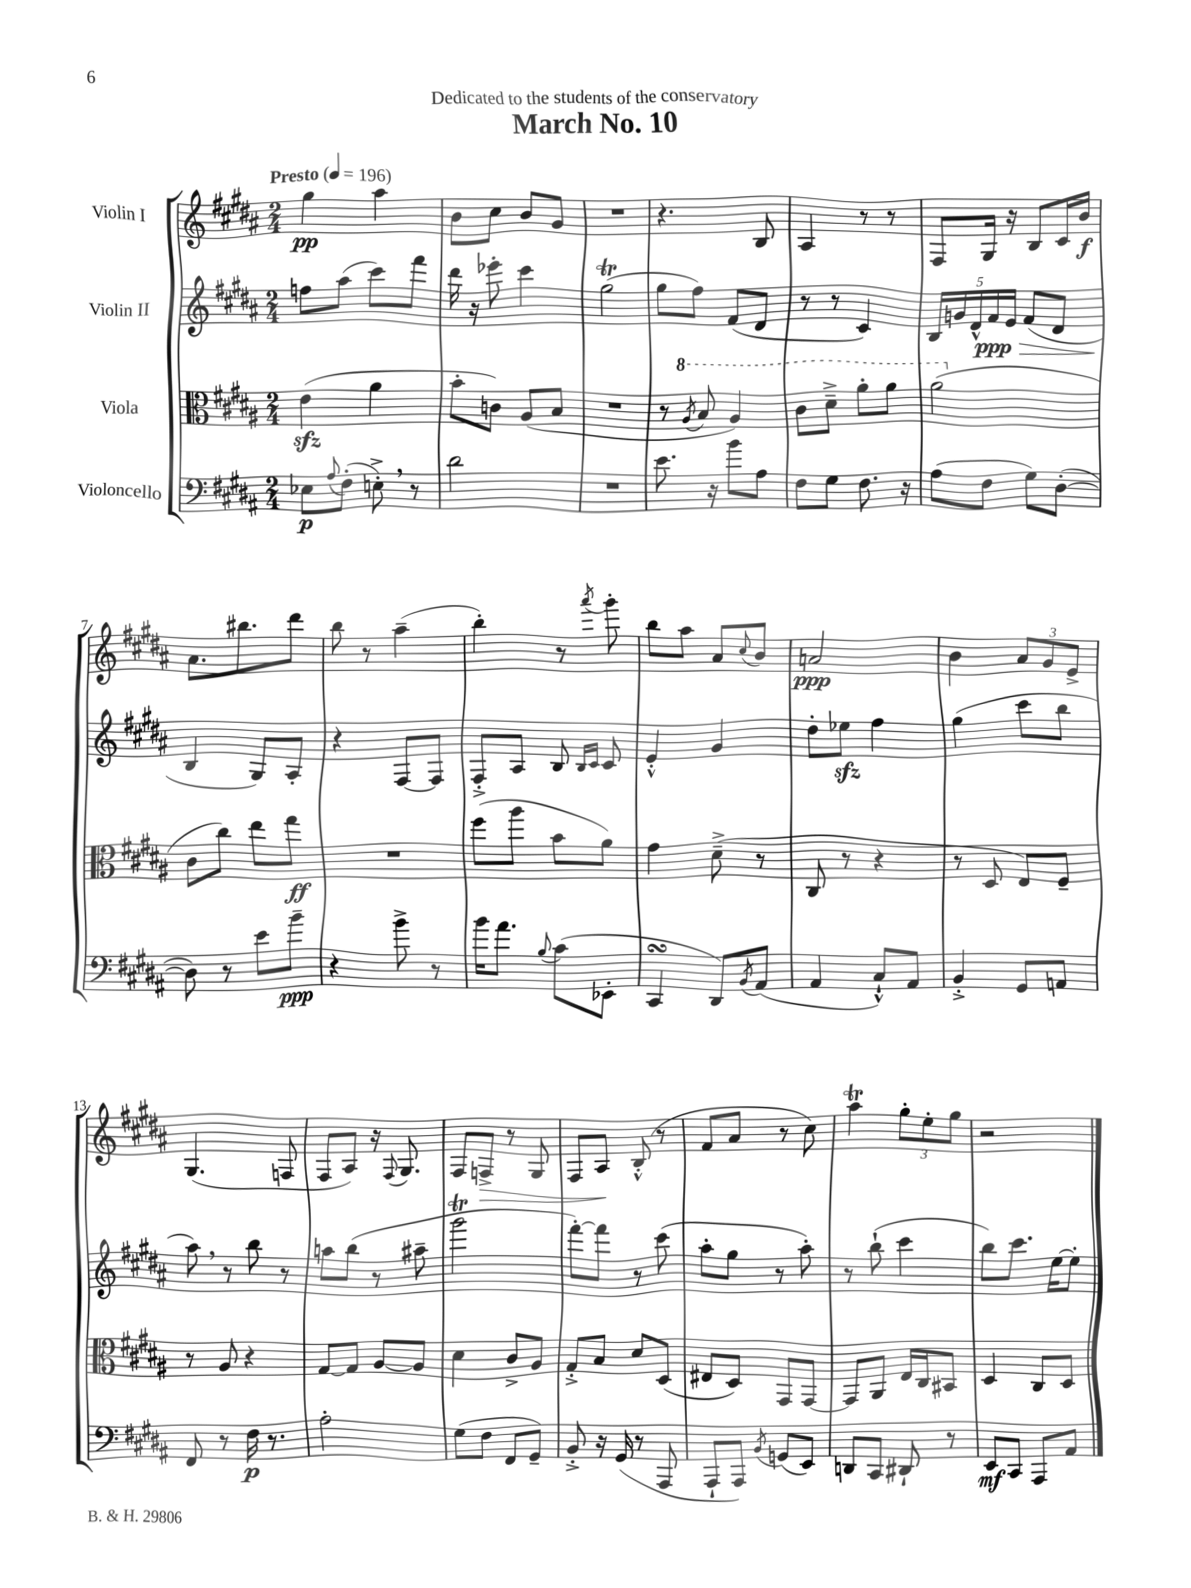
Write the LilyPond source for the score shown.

\header { title = "March No. 10" dedication = "Dedicated to the students of the conservatory" }
<<
\new StaffGroup <<
\new Staff = "s0" \with { instrumentName = "Violin I" } {
    \clef treble \key b \major \numericTimeSignature \time 2/4 \tempo "Presto" 4 = 196
    gis''4\pp ais''4 |
    b'8 cis''8 b'8 gis'8 |
    R2 |
    r4. b8 |
    ais4 r8 r8 |
    fis8 gis16 r16 b8 cis'16 b'16\f |
    ais'8. bis''8. dis'''8 |
    b''8 r8 ais''4--( |
    b''4-.) r8 \acciaccatura { ais'''8 } gis'''8-. |
    b''8 ais''8 ais'8 \appoggiatura { cis''8 } b'8 |
    a'2\ppp |
    b'4 \tuplet 3/2 { ais'8 gis'8 e'8-> } |
    gis4.( f8 |
    fis8 ais8) r16 \appoggiatura { fis8 } gis8. |
    fis8 f8->\> r8 gis8 |
    fis8 ais8\! b8-.-^( r8 |
    fis'8 ais'8 r8 cis''8) |
    ais''4\trill \tuplet 3/2 { gis''8-. e''8-. gis''8 } |
    r2 \bar "|." |
}
\new Staff = "s1" \with { instrumentName = "Violin II" } {
    \clef treble \key b \major \numericTimeSignature \time 2/4
    f''8 ais''8( cis'''8) fis'''8 |
    dis'''16 r16 ees'''8-. cis'''4 |
    gis''2\trill( |
    gis''8 fis''8) fis'8( dis'8 |
    r8 r8 cis'4) |
    \tuplet 5/4 { b16 g'16 dis'16-^ fis'16\ppp\> e'16 } fis'8( dis'8 |
    b4\! gis8) ais8-. |
    r4 fis8~ fis8 |
    fis8-.-> ais8 b8 \grace { b16 cis'16 } cis'8 |
    e'4-.-^ gis'4 |
    dis''8-. ees''8\sfz fis''4 |
    gis''4( cis'''8 b''8 |
    ais''8) \breathe r8 b''8 r8 |
    a''8 b''8( r8 ais''8-- |
    gis'''2\trill |
    fis'''8~-.) fis'''8 r8 cis'''8( |
    ais''8-. gis''8 r8 ais''8-.) |
    r8 b''8-!( cis'''4 |
    b''8) cis'''8. e''16~ e''8-. \bar "|." |
}
\new Staff = "s2" \with { instrumentName = "Viola" } {
    \clef alto \key b \major \numericTimeSignature \time 2/4
    e'4\sfz( ais'4 |
    b'8-. c'8) ais8( b8 |
    R2 |
    r8 \ottava #1 \acciaccatura { ais'8 } b'8 ais'4) |
    cis''8 dis''8---> ais''8-. ais''8 |
    ais''2( \ottava #0 |
    cis'8 cis''8) e''8 gis''8\ff |
    R2 |
    fis''8( ais''8 b'8 ais'8) |
    gis'4 dis'8--->( r8 |
    cis8 r8 r4 |
    r8 dis8 e8) fis8-- |
    r8 ais8 r4 |
    gis8~ gis8 ais8~ ais8 |
    dis'4 cis'8-> ais8 |
    gis8-.-> b8 dis'8 dis8( |
    eis8 dis8) gis,8 gis,8~ |
    gis,8 ais,8 e16 cis16 bis,8 |
    dis4 cis8 dis8 \bar "|." |
}
\new Staff = "s3" \with { instrumentName = "Violoncello" } {
    \clef bass \key b \major \numericTimeSignature \time 2/4
    ees8\p \appoggiatura { ais8 } fis8-.( e8-.->) \breathe r8 |
    dis'2 |
    R2 |
    e'8. r16 b'8 ais8 |
    fis8 gis8 fis8. r16 |
    ais8( fis8 gis8) dis8~-.( |
    dis8) r8 e'8 b'8--\ppp |
    r4 b'8-> r8 |
    b'16 ais'8. \appoggiatura { b8 } cis'8( ees,8-. |
    cis,4\turn dis,8) \acciaccatura { b,8 } ais,8( |
    ais,4 cis8-!-^) ais,8 |
    b,4-.-> gis,8 a,8 |
    fis,8 r8 fis16\p r8. |
    ais2-. |
    gis8( fis8 fis,8 gis,8--) |
    b,8-.-> r16 gis,16( r8 ais,,8 |
    ais,,8-! ais,,8) \acciaccatura { b,8 } g,8( e,8) |
    d,8 cis,8 dis,8-! r8 |
    e,8\mf cis,8 ais,,8 ais,8 \bar "|." |
}
>>
>>
